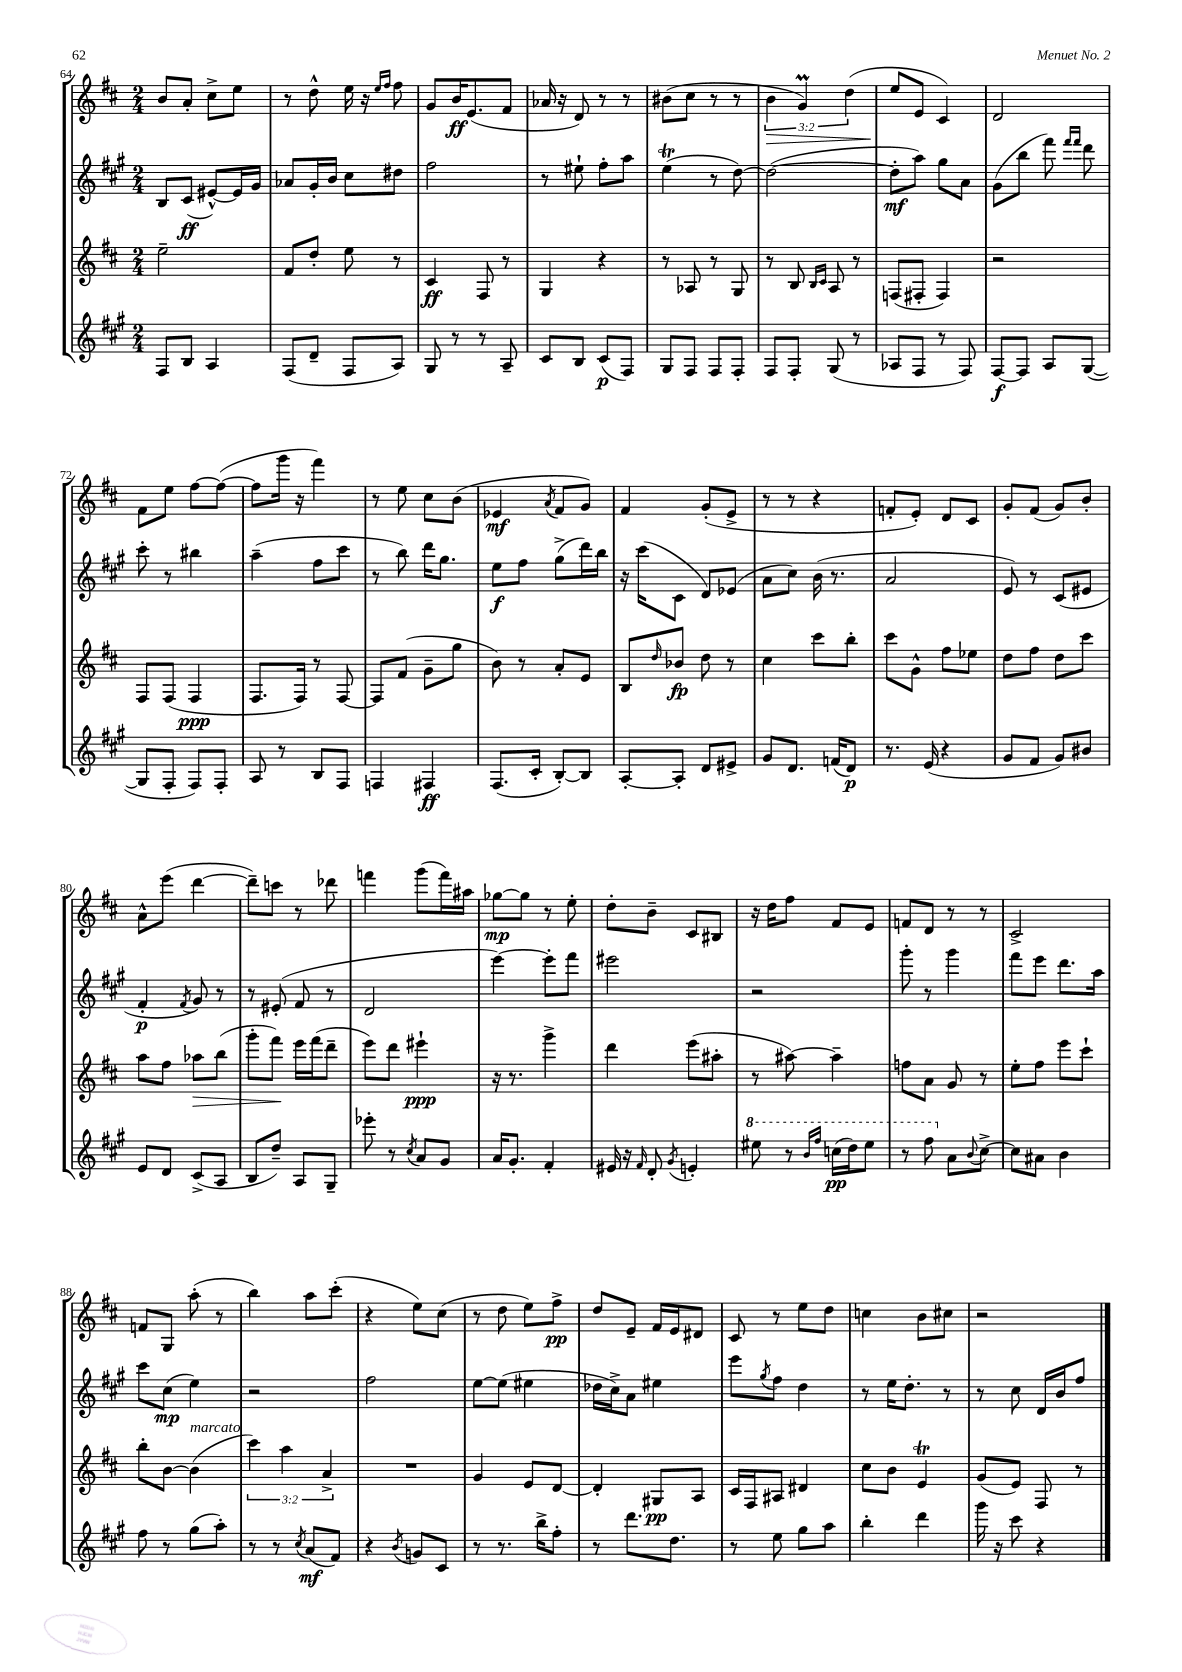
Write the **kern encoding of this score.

**kern	**kern	**kern	**kern
*staff4	*staff3	*staff2	*staff1
*clefG2	*clefG2	*clefG2	*clefG2
*k[f#c#g#]	*k[f#c#]	*k[f#c#g#]	*k[f#c#]
*M2/4	*M2/4	*M2/4	*M2/4
8F#/L	2ee~\	8B/L	8b/L
8B/J	.	(8c#/J	8a'/J
4A/	.	[8e#^^/L)	8cc#^\L
.	.	16e#/]L	8ee\J
.	.	16g#/JJ	.
=	=	=	=
(8F#/L	8f#/L	8a-/L	8r
8d~/J	8dd'/J	16g#'/L	8dd^^\
.	.	16b/JJ	.
8F#/L	8ee\	8cc#\L	16ee\
.	.	.	16r
.	.	.	16qqee/LL
.	.	.	16qqff#/JJ
8A/J)	8r	8dd#\J	8ff#\
=	=	=	=
8G#/	4c#/	2ff#\	8g/L
8r	.	.	16b/K
.	.	.	(8.e/
8r	8F#/	.	.
8A~/	8r	.	8f#/J
=	=	=	=
8c#/L	4G/	8r	16a-/
.	.	.	16r
8B/J	.	8ee#`\	8d/)
(8c#/L	4r	8ff#'\L	8r
8F#/J)	.	8aa\J	8r
=	=	=	=
8G#/L	8r	(4ee\	(8b#\L
8F#/J	8A-/	.	8cc#\J
8F#/L	8r	8r	8r
8F#'/J	8G/	[8dd\)	8r
=	=	=	=
8F#/L	8r	(2dd\_	6b\
8F#'/J	8B/	.	.
.	.	.	6g/)
.	16qqB/LL	.	.
.	16qqc#/JJ	.	.
(8G#/	8A/	.	.
.	.	.	(6dd\
8r	8r	.	.
=	=	=	=
8A-/L	(8F/L	8dd'\]L	8ee/L
8F#/J	8F#'/J	8aa\J)	8e/J
8r	4F#/)	8gg#\L	4c#/)
8F#/)	.	8a\J	.
=	=	=	=
[8F#/L	2r	(8g#\L	2d/
8F#/]J	.	8bb\J	.
8A/L	.	8fff#\)	.
.	.	16qqfff#/LL	.
.	.	16qqfff#/JJ	.
([8G#/J	.	8ddd\	.
=	=	=	=
8G#/]L	8F#/L	8ccc#'\	8f#\L
8F#'/J	(8F#/J	8r	8ee\J
8F#/L)	4F#/	4bb#\	[8ff#\L
8F#'/J	.	.	(8ff#\_J
=	=	=	=
8A/	8.F#/L	(4aa~\	8ff#\]L
8r	.	.	16ggg\Jk
.	16F#/Jk)	.	16r
8B/L	8r	8ff#\L	4fff#\)
8F#/J	[8F#/	8ccc#\J	.
=	=	=	=
4F/	8F#/]L	8r	8r
.	(8f#/J	8bb\)	8ee\
4F#/	8g~\L	16ddd\LK	8cc#\L
.	.	8.gg#\J	.
.	8gg\J	.	(8b\J
=	=	=	=
(8.F#/L	8b\)	8ee\L	4e-/
.	8r	8ff#\J	.
16c#'/Jk	.	.	.
.	.	.	8qa/
[8B'/L)	8a'/L	(8gg#^\L	8f#/L
8B/]J	8e/J	16ddd\L)	8g/J)
.	.	16bb\JJ	.
=	=	=	=
[8A'/L	8B/L	16r	4f#/
.	.	(16ccc#\LK	.
.	16qqdd/	.	.
8A'/]J	8b-/J	8c#\J	.
8d/L	8dd\	8d/L)	(8g'/L
8e#^/J	8r	(8e-/J	8e^/J
=	=	=	=
8g#/L	4cc#\	8a\L	8r
8.d/J	.	8cc#\J)	8r
.	8ccc#\L	(16b\	4r
(16f/LK	.	8.r	.
8d/J)	8bb'\J	.	.
=	=	=	=
8.r	8ccc#\L	2a/	8f'/L
.	8g^^\J	.	8e'/J)
(16e/	.	.	.
4r	8ff#\L	.	8d/L
.	8ee-\J	.	8c#/J
=	=	=	=
8g#/L	8dd\L	8e/)	8g'/L
8f#/J	8ff#\J	8r	(8f#/J
8g#/L)	8dd\L	(8c#/L	8g/L)
8b#/J	8ccc#\J	8e#/J	8b'/J
=	=	=	=
8e/L	8aa\L	4f#'/	8a^^\L
8d/J	8ff#\J	.	(8eee\J
.	.	8qf#/	.
(8c#^/L	8aa-\L	8g#/)	[4ddd\
8A/J	(8bb\J	8r	.
=	=	=	=
8B/L	8ggg'\L	8r	8ddd~\]L)
8dd~/J)	8fff#\J)	(8e#'/	8ccc\J
8A/L	16eee\LL	8f#/	8r
.	(16fff#\J	.	.
8G#~/J	8ddd~\J	8r	8ddd-\
=	=	=	=
8eee-'\	8eee\L)	2d/	4fff\
8r	8ddd\J	.	.
8qcc#/	.	.	.
8a/L	4eee#`\	.	(8ggg\L
8g#/J	.	.	16fff\L)
.	.	.	16aa#\JJ
=	=	=	=
16a/LK	16r	[4eee\)	[8gg-\L
8.g#'/J	8.r	.	.
.	.	.	8gg-\]J
4f#'/	4ggg^\	8eee'\]L	8r
.	.	8fff#\J	8ee'\
=	=	=	=
16e#/	4ddd\	2eee#\	8dd'\L
16r	.	.	.
16qqf#/	.	.	.
8d'/	.	.	8b~\J
8qg#/	.	.	.
4e'/	(8eee\L	.	8c#/L
.	8aa#'\J	.	8B#/J
=	=	=	=
8eee#\	8r	2r	16r
.	.	.	16dd\LK
8r	[8aa#\)	.	8ff#\J
16qqbb/LL	.	.	.
16qqfff#/JJ	.	.	.
(16ccc\LL	4aa#~\]	.	8f#/L
16ddd\J)	.	.	.
8eee#\J	.	.	8e/J
=	=	=	=
8r	8ff\L	8ggg#'\	8f/L
8fff#\	8a\J	8r	8d/J
8a\L	8g/	4ggg#\	8r
8qqb/	.	.	.
[8cc#^\J	8r	.	8r
=	=	=	=
8cc#\]L	8ee'\L	8fff#\L	2c#^/
8a#\J	8ff#\J	8eee\J	.
4b\	8eee\L	8.ddd\L	.
.	8ccc#`\J	.	.
.	.	16aa\Jk	.
=	=	=	=
8ff#\	8bb'\L	8ccc#\L	8f/L
8r	[8b\J	(8cc#\J	8G/J
(8gg#\L	(4b\]	4ee\)	(8aa'\
8aa'\J)	.	.	8r
=	=	=	=
8r	6ccc#\)	2r	4bb\)
8r	.	.	.
.	6aa\	.	.
8qcc#/	.	.	.
(8a/L	.	.	8aa\L
.	6a^/	.	.
8f#/J)	.	.	(8ccc#'\J
=	=	=	=
4r	2r	2ff#\	4r
8qb/	.	.	.
8g/L	.	.	8ee\L)
8c#/J	.	.	(8cc#\J
=	=	=	=
8r	4g/	[8ee\L	8r
8.r	.	(8ee\]J	8dd\
.	8e/L	4ee#\	8ee\L)
16bb^\LK	.	.	.
8ff#'\J	[8d/J	.	8ff#^\J
=	=	=	=
8r	4d'/]	16dd-\LL	8dd/L
.	.	16cc#^\J)	.
8.ddd\L	.	8a\J	8e~/J
.	8G#/L	4ee#\	16f#/LL
8.dd\J	.	.	16e/J
.	8A/J	.	8d#/J
=	=	=	=
8r	16c#/LL	8eee\L	8c#/
.	16F#/J	.	.
.	.	8qgg#/	.
8ee\	8A#/J	8ff#\J	8r
8gg#\L	4d#/	4dd\	8ee\L
8aa\J	.	.	8dd\J
=	=	=	=
4bb'\	8cc#\L	8r	4cc\
.	8b\J	16ee\LK	.
.	.	8.dd'\J	.
4ddd\	4e/	.	8b\L
.	.	8r	8cc#\J
=	=	=	=
16ggg#\	(8g/L	8r	2r
16r	.	.	.
8ccc#\	8e/J)	8cc#\	.
4r	8F#/	16d/LL	.
.	.	16b/J	.
.	8r	8ff#/J	.
==	==	==	==
*-	*-	*-	*-
